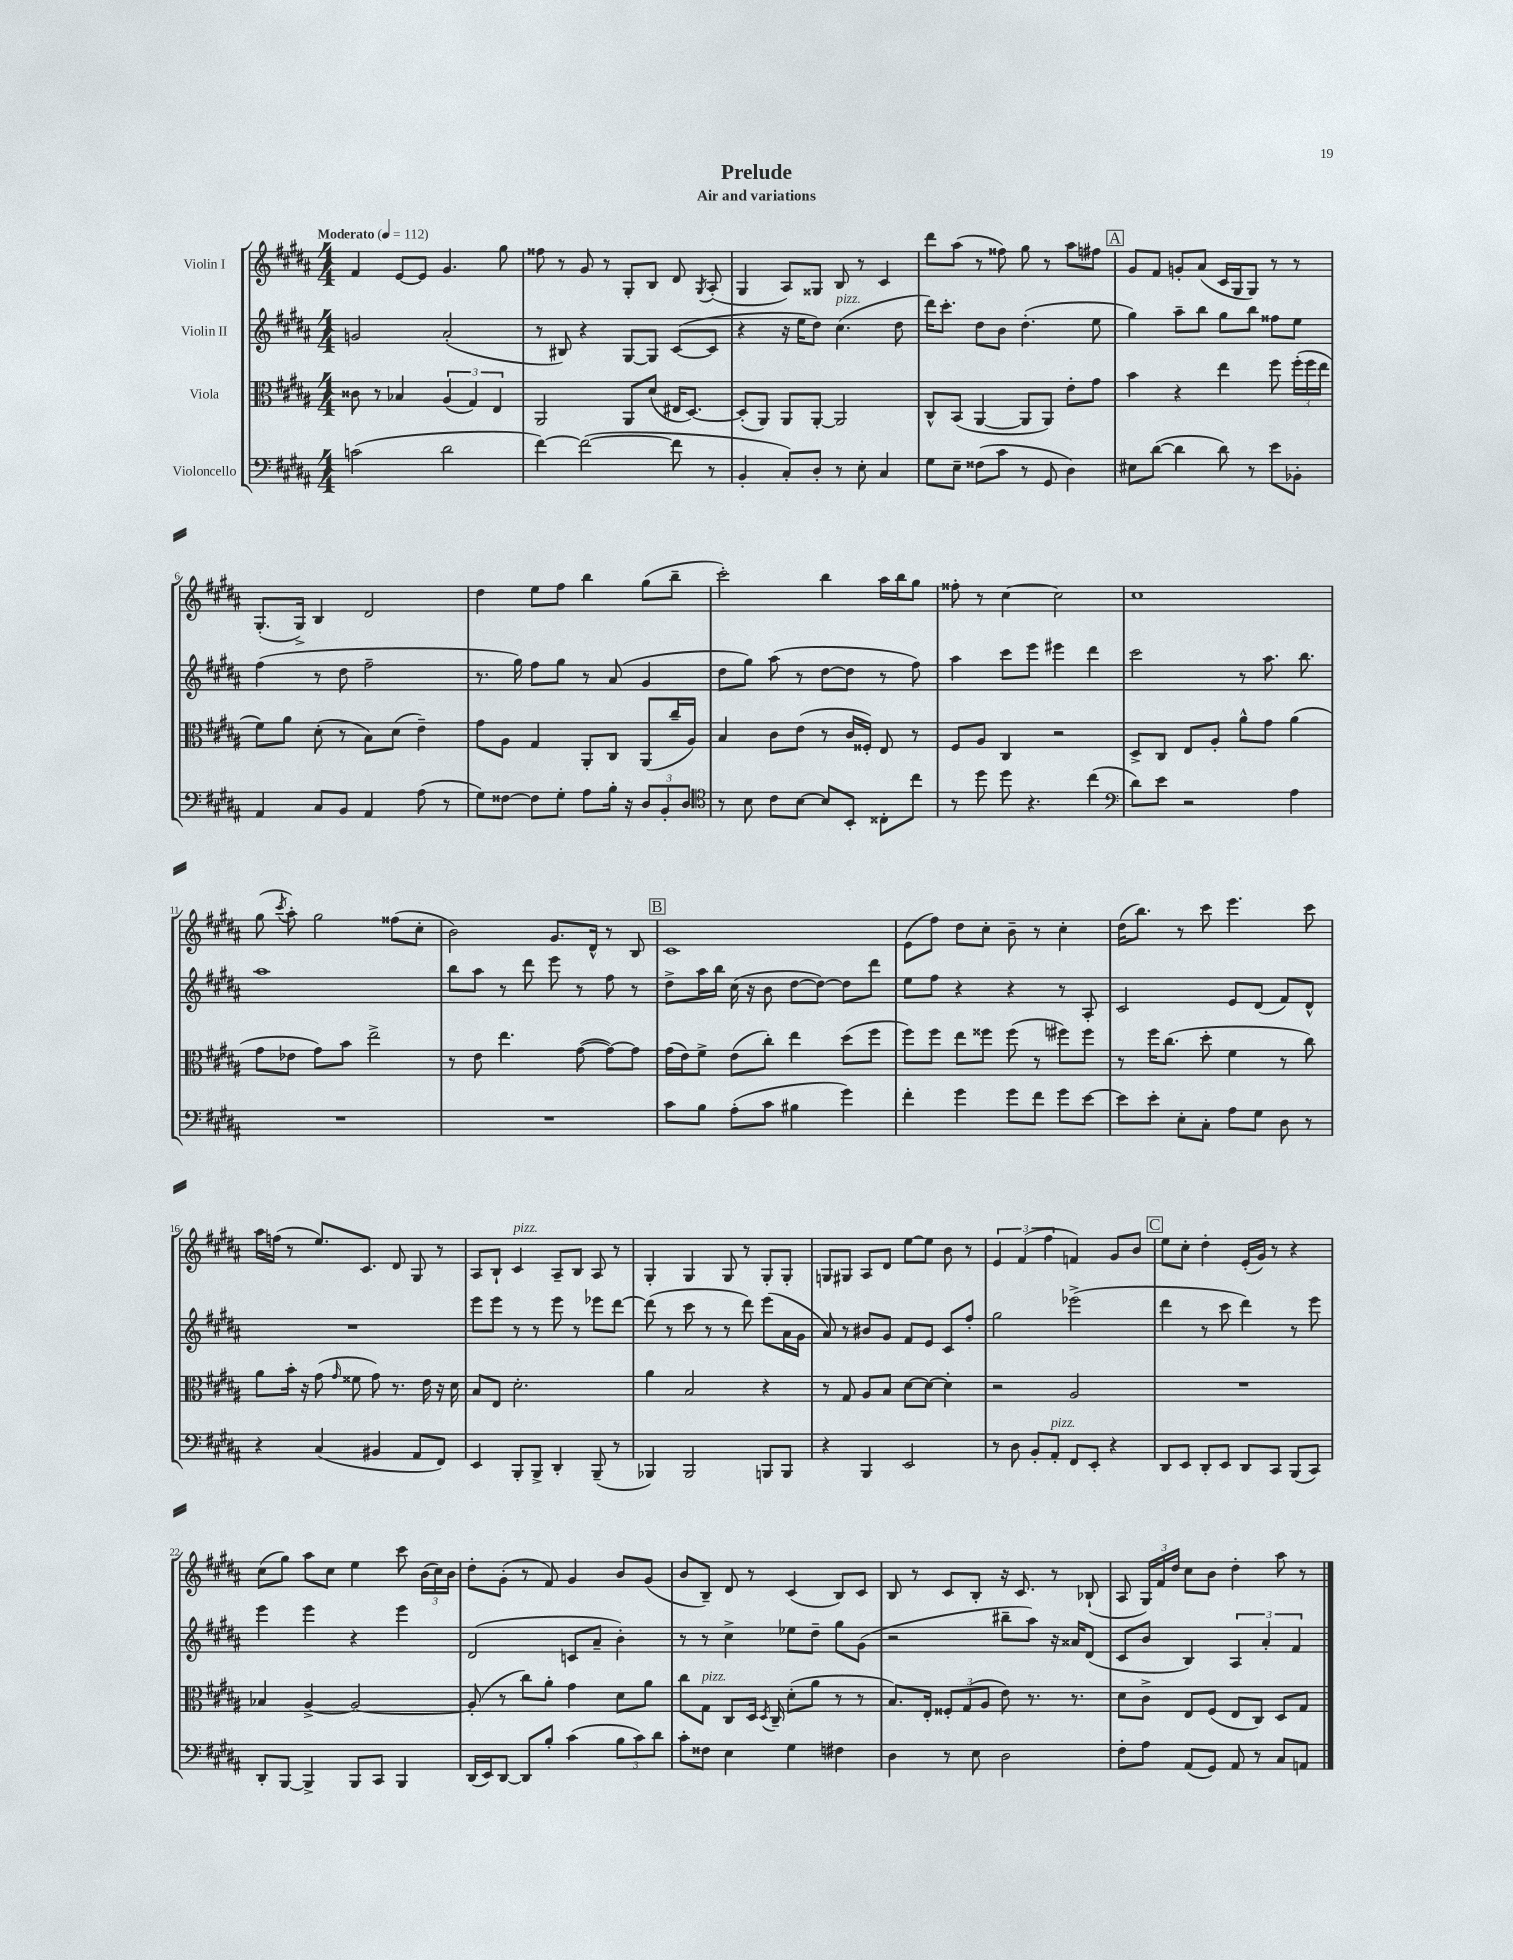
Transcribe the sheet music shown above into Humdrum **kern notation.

**kern	**kern	**kern	**kern
*part4	*part3	*part2	*part1
*staff4	*staff3	*staff2	*staff1
*I"Violoncello	*I"Viola	*I"Violin II	*I"Violin I
*clefF4	*clefC3	*clefG2	*clefG2
*k[f#c#g#d#a#]	*k[f#c#g#d#a#]	*k[f#c#g#d#a#]	*k[f#c#g#d#a#]
*M4/4	*M4/4	*M4/4	*M4/4
*MM112	*MM112	*MM112	*MM112
=1	=1	=1	=1
!	!	!	!LO:TX:a:B:t=Moderato
(2cn\	8c##X\	2gn/	4f#/
.	8r	.	.
.	4B-X/	.	[8e/L
.	.	.	8e/J]
2d#\	(6A#/	(2a#'/	4.g#/
.	6G#/)	.	.
.	6E/	.	.
.	.	.	8gg#\
=2	=2	=2	=2
[4f#\)	2AA#/	8r	8ff##X\
.	.	8B#X/)	8r
(2f#\_	.	4r	8g#/
.	.	.	8r
.	8AA#/L	[8G#/L	8G#'/L
.	(8d#/J	8G#/J]	8B/J
8f#\]	16E#X/KL	([8c#/L	8d#/
.	[8.D#/J)	.	.
.	.	.	8qG#/
8r	.	8c#/J]	(8A#'/
=3	=3	=3	=3
4BB'/	(8D#'/L]	4r	4G#/
.	8AA#/J)	.	.
8C#'/L)	8AA#/L	16r	8A#/L)
.	.	16ee\KL	.
8D#'/J	[8AA#'/J	8dd#\J)	8G##X/J
!	!	!LO:TX:a:i:t=pizz.	!
8r	2AA#/]	(4.cc#\	8B/
8E'\	.	.	8r
4C#/	.	.	4c#/
.	.	8dd#\	.
=4	=4	=4	=4
8G#\L	8C#^^/L	16ddd#\KL)	8ddd#\L
.	.	8.ccc#'\J	.
8E~\J	(8BB/J	.	(8aa#\J
(8F##X\L	[4AA#/	8dd#\L	8r
8c#\J	.	8b\J	8ff##X\)
8r	8AA#/L]	(4.dd#'\	8gg#\
8GG#/	8AA#/J)	.	8r
4D#\)	8e'\L	.	8aa#\L
.	8g#\J	8ee\	8ff#X\J
!!LO:REH:place=s1:t=A
=5	=5	=5	=5
8E#X\L	4b\	4gg#\)	8g#/L
([8d#\J	.	.	8f#/J
4d#\]	4r	8aa#~\L	8gn'/L
.	.	8bb\J	(8a#/J
8d#\)	4ee\	8gg#\L	16c#/LL
.	.	.	16G#/J
8r	.	8bb\J	8G#/J)
8e\L	8ff#\	8ff##X\L	8r
8BB-X'\J	(24ff#'\LL	8ee\J	8r
.	24ff#\	.	.
.	24ee\JJ	.	.
!!LO:LB:g=z
=6	=6	=6	=6
4AA#/	8f#\L)	(4ff#\	(8.G#'/L
.	8a#\J	.	.
.	.	.	16G#^/Jk)
8C#/L	(8d#'\	8r	4B/
8BB/J	8r	8dd#\	.
4AA#/	8B\L)	2ff#~\	2d#/
.	(8d#\J	.	.
(8A#\	4e~\)	.	.
8r	.	.	.
=7	=7	=7	=7
8G#\L)	8g#\L	8.r	4dd#\
[8F##X\J	8A#\J	.	.
.	.	16gg#\)	.
8F##\L]	4G#/	8ff#\L	8ee\L
8G#'\J	.	8gg#\J	8ff#\J
8A#\L	8AA#'/L	8r	4bb\
16B'\Jk	8C#/J	(8a#/	.
16r	.	.	.
12D#/L	(8AA#/L	4g#/	(8gg#\L
12BB'/	.	.	.
.	16cc#~/L	.	8bb~\J
12D#/J	.	.	.
.	16A#/JJ)	.	.
=8	=8	=8	=8
*clefC4	*	*	*
8r	4B/	8dd#\L	2ccc#'\)
8B\	.	8gg#\J)	.
8c#\L	8c#\L	(8aa#\	.
[8B\J	(8e\J	8r	.
8B/L]	8r	[8dd#\L	4bb\
8BB'/J	16c#/LL	8dd#\J]	.
.	16F##X'/JJ)	.	.
8C##X'\L	8E/	8r	16aa#\LL
.	.	.	16bb\J
8cc#\J	8r	8ff#\)	8gg#\J
=9	=9	=9	=9
8r	8F#/L	4aa#\	8ff##X'\
8dd#\	8A#/J	.	8r
8dd#\	4C#/	8ccc#\L	[4cc#\
4.r	.	8eee\J	.
.	2r	4eee#X\	2cc#\]
(4cc#\	.	4ddd#\	.
=10	=10	=10	=10
*clefF4	*	*	*
8d#\L)	8D#^/L	2ccc#\	1cc#
8e\J	8C#/J	.	.
2r	8E/L	.	.
.	8A#'/J	.	.
.	8a#^^\L	8r	.
.	8g#\J	8.aa#\	.
4A#\	(4a#\	.	.
.	.	8.bb\	.
!!LO:LB:g=z
=11	=11	=11	=11
1r	8g#\L	1aa#	(8gg#\
.	.	.	8qccc#/
.	8e-X\J	.	8aa#'\)
.	8g#\L)	.	2gg#\
.	8b\J	.	.
.	2ee^\	.	.
.	.	.	(8ff##X\L
.	.	.	8cc#'\J
=12	=12	=12	=12
1r	8r	8bb\L	2b\)
.	8e\	8aa#\J	.
.	4.ee\	8r	.
.	.	8ddd#\	.
.	.	8eee\	8.g#/L
.	([8g#\	8r	.
.	.	.	16d#^^/Jk
.	8g#\L_)	8ff#\	8r
.	8g#\J]	8r	8B/
!!LO:REH:place=s1:t=B
=13	=13	=13	=13
8c#\L	(16g#\LL	8dd#^\L	1c#
.	16e\J)	.	.
8B\J	8f#^\J	16aa#\L	.
.	.	16bb\JJ	.
(8A#'\L	(8e\L	(16cc#\	.
.	.	16r	.
8c#\J	8cc#'\J)	8b\	.
4B#X\	4ee\	[8dd#\L	.
.	.	8dd#\J_)	.
4g#\)	(8dd#\L	8dd#\L]	.
.	8ff#\J	8ddd#\J	.
=14	=14	=14	=14
4f#'\	8ff#\L)	8ee\L	(8e\L
.	8ff#\J	8ff#\J	8ff#\J)
4g#\	8ee\L	4r	8dd#\L
.	8ff##X\J	.	8cc#'\J
8g#\L	(8ff##\	4r	8b~\
8f#\J	8r	.	8r
8g#\L	8ff#X\L)	8r	4cc#'\
[8e\J	8ff#\J	8A#'/	.
=15	=15	=15	=15
8e\L]	8r	2c#/	(16dd#\KL
.	.	.	8.bb\J)
8e'\J	16ff#\KL	.	.
.	(8.cc#\J	.	.
8E'\L	.	.	8r
8C#'\J	8dd#'\	.	8ccc#\
8A#\L	4f#\	8e/L	4.eee\
8G#\J	.	(8d#/J	.
8D#\	8r	8f#/L)	.
8r	8cc#\)	8d#^^/J	8ccc#\
!!LO:LB:g=z
=16	=16	=16	=16
4r	8a#\L	1r	16aa#\LL
.	.	.	(16ffn\JJ
.	16b'\Jk	.	8r
.	16r	.	.
(4C#/	(8g#\	.	8.ee/L)
.	16qqg#/	.	.
.	8f##X\	.	.
.	.	.	8.c#/J
4BB#X/	8g#\)	.	.
.	8.r	.	8d#/
8AA#/L	.	.	8G#/
.	16e\	.	.
8FF#/J)	16r	.	8r
.	16d#\	.	.
=17	=17	=17	=17
4EE/	8B/L	8eee\L	8A#/L
.	8E/J	8eee\J	8B`/J
!	!	!	!LO:TX:a:i:t=pizz.
8BBB'/L	2.d#'\	8r	4c#/
8BBB^/J	.	8r	.
4DD#'/	.	8eee\	8A#~/L
.	.	8r	8B/J
(8BBB~/	.	8eee-X\L	8A#/
8r	.	[8ddd#\J	8r
=18	=18	=18	=18
4BBB-X/)	4a#\	(8ddd#\]	4G#'/
.	.	8r	.
2BBB-/	2B/	8ccc#\	4G#/
.	.	8r	.
.	.	8r	8G#/
.	.	8ddd#\)	8r
8BBBn/L	4r	(8eee\L	8G#'/L
8BBB/J	.	16a#\L	8G#'/J
.	.	16g#\JJ	.
=19	=19	=19	=19
4r	8r	8a#/)	8Gn/L
.	8G#/	8r	8G#X/J
4BBB/	8A#/L	8b#X/L	8A#/L
.	8B/J	8g#/J	8d#/J
2EE/	[8d#\L	8f#/L	[8ee\L
.	8d#\J_	8e/J	8ee\J]
.	4d#'\]	8c#/L	8b\
.	.	8ff#'/J	8r
=20	=20	=20	=20
8r	2r	2gg#\	6e/
8D#\	.	.	.
.	.	.	(6f#/
8BB'/L	.	.	.
.	.	.	6ff#\
!LO:TX:a:i:t=pizz.	!	!	!
8AA#'/J	.	.	.
8FF#/L	2A#/	(2eee-X^\	4fn/)
8EE'/J	.	.	.
4r	.	.	8g#/L
.	.	.	8b/J
!!LO:REH:place=s1:t=C
=21	=21	=21	=21
8DD#/L	1r	4ddd#\	8ee\L
8EE/J	.	.	8cc#'\J
8DD#'/L	.	8r	4dd#'\
8EE/J	.	8ccc#\	.
8DD#/L	.	4ddd#\)	(16e'/LL
.	.	.	16g#/JJ)
8CC#/J	.	.	8r
(8BBB/L	.	8r	4r
8CC#/J)	.	8eee\	.
!!LO:LB:g=z
=22	=22	=22	=22
8DD#'/L	4B-X/	4eee\	(8cc#\L
[8BBB/J	.	.	8gg#\J)
4BBB^/]	[4A#^/	4eee\	8aa#\L
.	.	.	8cc#\J
8BBB/L	2A#/_	4r	4ee\
8CC#/J	.	.	.
4BBB/	.	4eee\	8ccc#\
.	.	.	(24b\LL
.	.	.	24cc#\)
.	.	.	24b\JJ
=23	=23	=23	=23
(16DD#/LL	(8A#'/]	(2d#/	8dd#'\L
16EE/J)	.	.	.
[8DD#/J	8r	.	(8g#'\J
8DD#/L]	8cc#\L)	.	8r
8B'/J	8a#'\J	.	8f#/)
(4c#\	4g#\	8cn/L	4g#/
.	.	8a#~/J	.
12B\L	8d#\L	4b'\)	8b/L
12c#\)	.	.	.
.	8a#\J	.	(8g#/J
12d#\J	.	.	.
=24	=24	=24	=24
8c#'\L	8cc#\L	8r	8b/L
!	!LO:TX:a:i:t=pizz.	!	!
8F##X\J	8G#\J	8r	8B~/J)
4E\	8C#/L	4cc#^\	8d#/
.	16D#/Jk	.	8r
.	8qD#/	.	.
.	16C#~/	.	.
4G#\	(8d#'\L	8ee-X\L	(4c#/
.	8a#\J	8dd#~\J	.
4F#X\	8r	8gg#\L	8B/L)
.	8r	(8g#\J	8c#/J
=25	=25	=25	=25
4D#\	8.B/L)	2r	8B/
.	.	.	8r
.	16E'/Jk	.	.
8r	12F##X'/L	.	8c#/L
.	(12G#/	.	.
8E\	.	.	8B'/J
.	12A#/J	.	.
2D#\	8e\)	8bb#X~\L	16r
.	.	.	8.c#/
.	8.r	8aa#\J)	.
.	.	16r	8r
.	8.r	16a##X/KL	.
.	.	(8d#/J	(8B-X`/
=26	=26	=26	=26
8F#'\L	8d#\L	8c#/L	8A#/
8A#\J	8c#^\J	8b/J	24G#/LL)
.	.	.	24f#/
.	.	.	24dd#/JJ
(8AA#/L	8E/L	4B/)	8cc#\L
8GG#/J)	(8F#/J	.	8b\J
8AA#/	8E/L	6A#/	4dd#'\
8r	8C#/J)	.	.
.	.	6a#'/	.
8C#/L	8D#/L	.	8aa#\
.	.	6f#/	.
8AAn/J	8G#/J	.	8r
==	==	==	==
*-	*-	*-	*-
